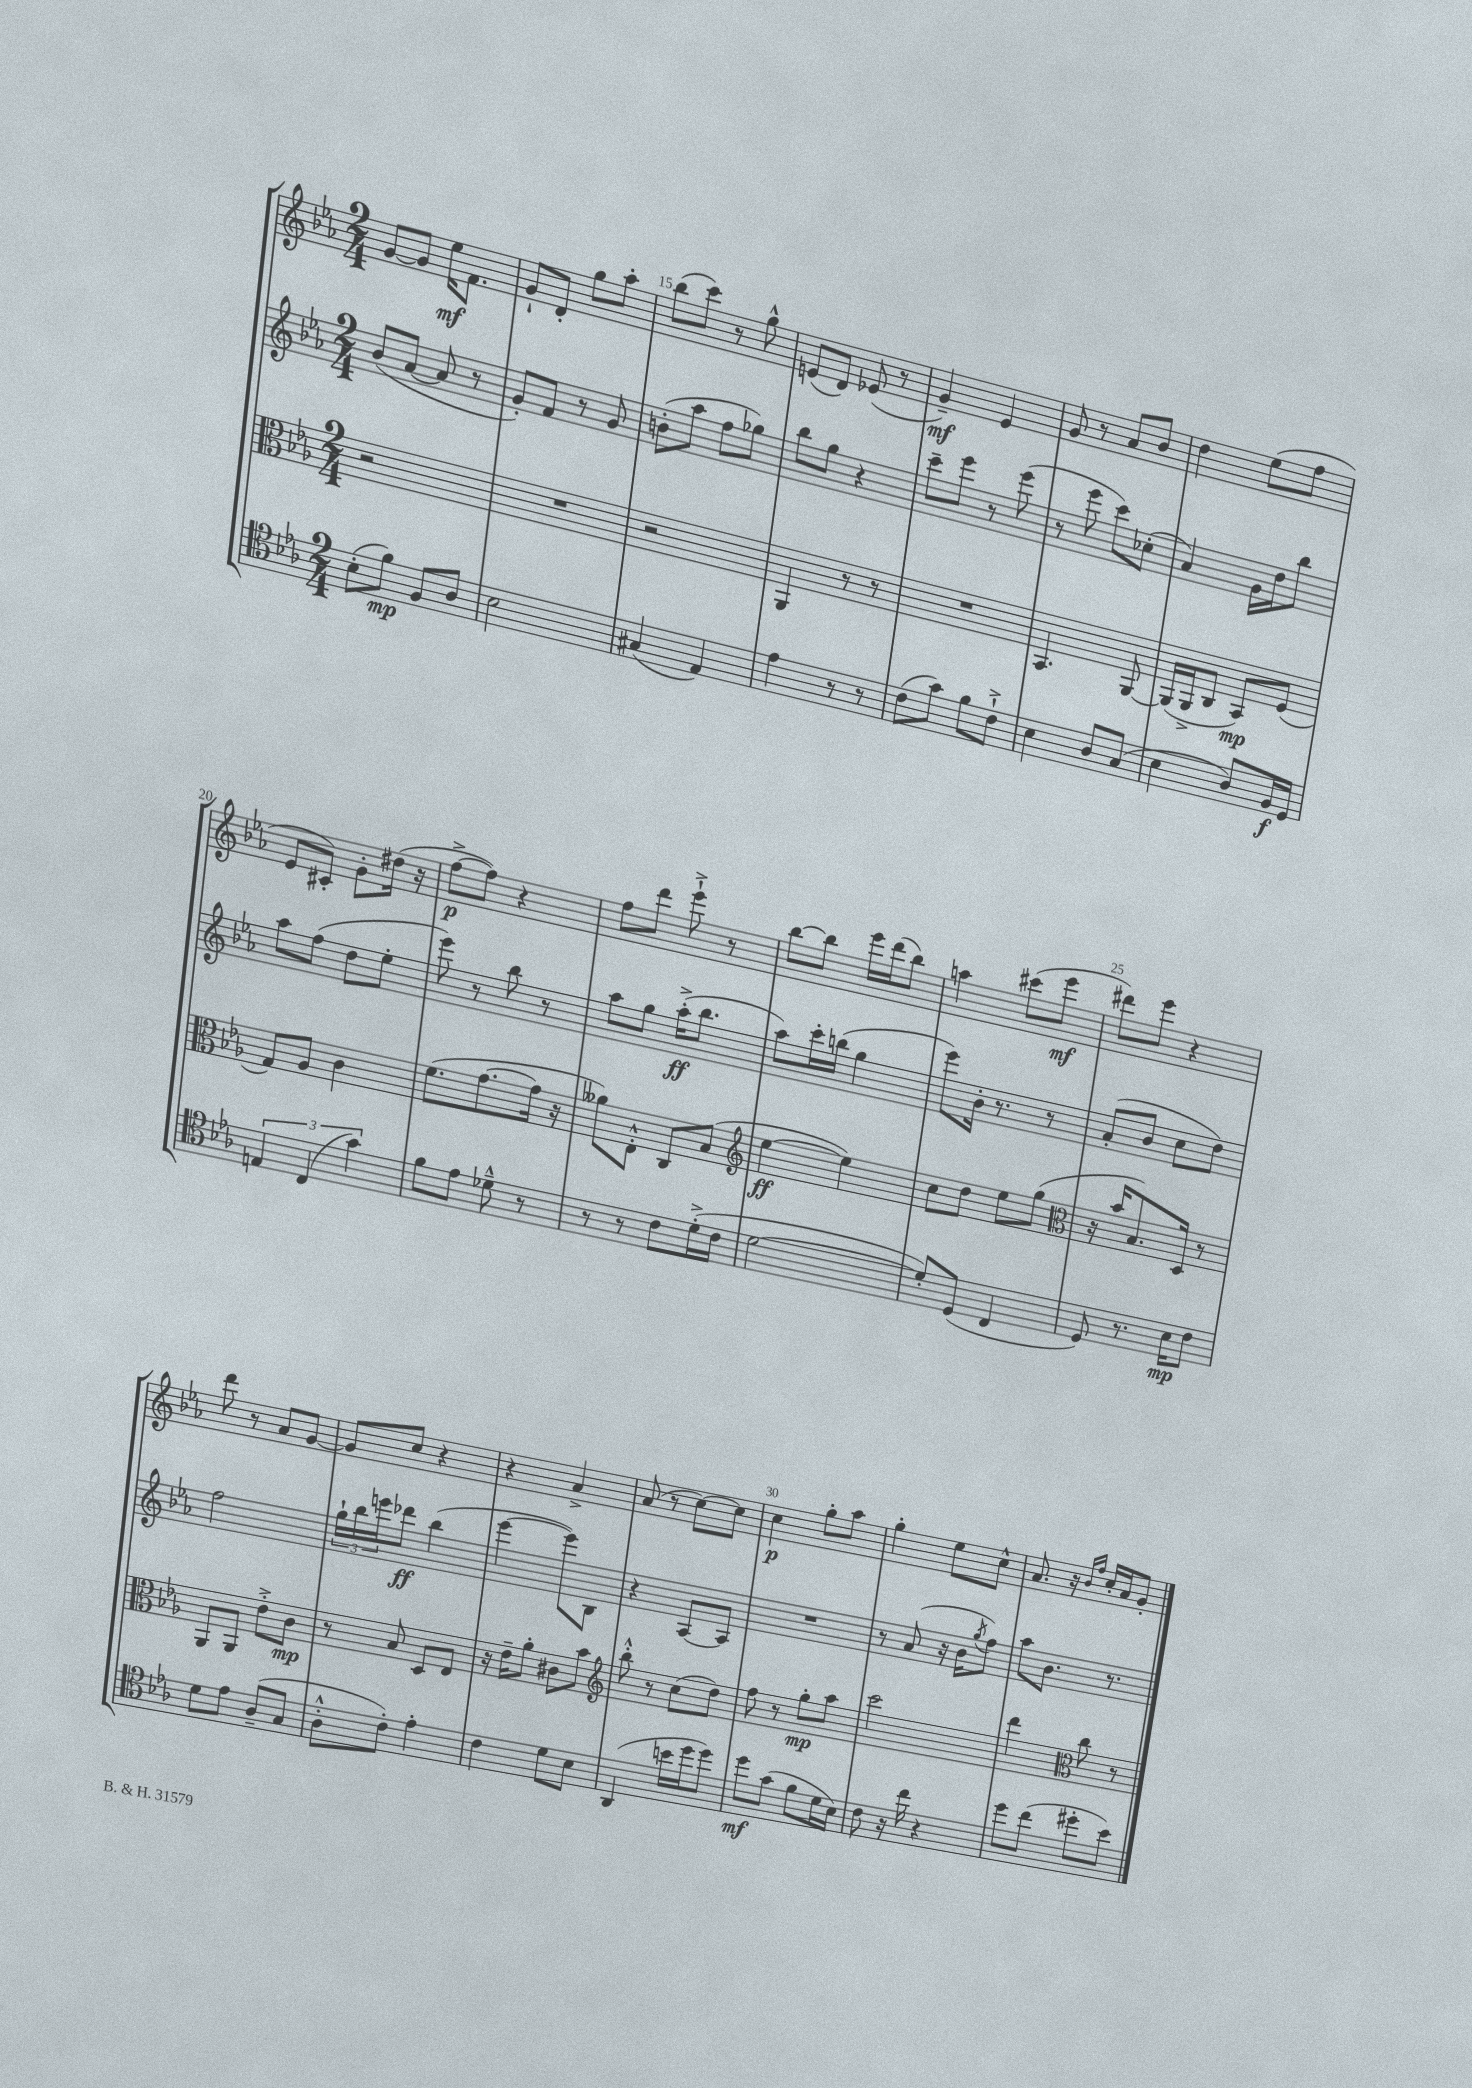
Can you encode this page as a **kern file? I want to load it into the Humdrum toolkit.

**kern	**kern	**kern	**kern
*staff4	*staff3	*staff2	*staff1
*clefC4	*clefC3	*clefG2	*clefG2
*k[b-e-a-]	*k[b-e-a-]	*k[b-e-a-]	*k[b-e-a-]
*M2/4	*M2/4	*M2/4	*M2/4
(8B-'	2r	(8b-	[8g
8f)	.	[8a-	8g]
8F	.	8a-]	16ee-
.	.	.	8.f
8A-	.	8r	.
=	=	=	=
2B-	2r	8g')	8g`
.	.	8f	8d'
.	.	8r	8gg
.	.	8g	8aa-'
=	=	=	=
(4G#	2r	(8b'	(8bb-
.	.	8aa-	8ccc)
4E-)	.	8ff	8r
.	.	8gg-)	8gg^^
=	=	=	=
4e-	4AA-	8bb-	(8e
.	.	8gg	8d)
8r	8r	4r	(8e-
8r	8r	.	8r
=	=	=	=
(8c	2r	8ccc~	4g~)
8g)	.	8eee-	.
8f	.	8r	4e-
8c`^	.	(8eee-	.
=	=	=	=
4B-	4.BB-	8r	8g
.	.	8eee-	8r
8A-	.	8ccc)	8a-
(8G	[8AA-	(8cc-'	8b-
=	=	=	=
4B-	(16AA-]	4a-)	4dd
.	16AA-^	.	.
.	8C	.	.
8A-)	8BB-)	16g	(8ee-
.	.	16dd	.
16F	(8F	8bb-	8ff
16D	.	.	.
=	=	=	=
6E	8G)	8aa-	8e-
.	8A-	(8ff	8c#')
(6C	.	.	.
.	4c	8dd	8g'
6g)	.	.	.
.	.	8ee-'	(16dd#
.	.	.	16r
=	=	=	=
8f	(8.f	8eee-)	[8ff^
8e-	.	8r	8ff])
.	[8.g	.	.
8d-~^^	.	8bb-	4r
8r	16g]	8r	.
.	16r	.	.
=	=	=	=
8r	8a--)	8aa-	8ff
8r	8E-'^^	8gg	8ddd
8c	8C	(16aa-'^	8eee-`^
.	.	8.bb-	.
(16d'^	(8B-	.	8r
16c	.	.	.
=	=	=	=
*	*clefG2	*	*
[2d	[4ee-	8aa-)	[8bb-
.	.	16ccc'	8bb-]
.	.	(16bb	.
.	4ee-])	4gg	16eee-
.	.	.	(16ddd
.	.	.	8bb-)
=	=	=	=
8d'])	8cc	8eee-)	4aa
(8D	8dd	16b-'	.
.	.	8.r	.
4C	8ee-	.	(8ccc#
.	(8gg	8r	8eee-
=	=	=	=
*	*clefC3	*	*
8D)	16r	(8a-'	8ddd#)
.	16b-	.	.
8.r	8.B-)	8b-	8eee-
.	.	8cc	4r
16B-	16D	.	.
8c	8r	8dd)	.
=	=	=	=
8d	8AA-	2ff	8ddd
8e-	8AA-	.	8r
(8A-~	8e-'^	.	8a-
8G	8c	.	[8g
=	=	=	=
8A-'^^	8r	24gg`	8g]
.	.	24bb-	.
.	.	24eee	.
8c')	8B-	8ddd-	8cc
4e-'	8D	(4bb-	4r
.	8E-	.	.
=	=	=	=
4c	16r	[4eee-	4r
.	16e-~	.	.
.	8a-'	.	.
8d	8c#	8eee-])	4a-^
8B-	8b-	8B-	.
=	=	=	=
*	*clefG2	*	*
(4AA-	8bb-'^^	4r	(8a-
.	8r	.	8r
16b	(8cc	[8A-	[8cc)
16dd	.	.	.
8dd)	8dd)	8A-]	8cc]
=	=	=	=
8dd	8ff	2r	4cc
(8g	8r	.	.
8f	8gg'	.	8gg'
16d	8aa-	.	8aa-
16B-)	.	.	.
=	=	=	=
8c	2ccc	8r	4gg'
16r	.	(8a-	.
16cc	.	.	.
4r	.	16r	8ee-
.	.	16b-	.
.	.	8qgg	.
.	.	8ff)	8cc^^
=	=	=	=
8dd	4ddd	8aa-	8.a-
(8cc	.	8.b-	.
.	.	.	16r
*	*clefC3	*	*
.	.	.	16qqb-
.	.	.	16qqff
8dd#'	8cc	.	16cc'
.	.	8.r	16a-
8b-)	8r	.	8g'
==	==	==	==
*-	*-	*-	*-
